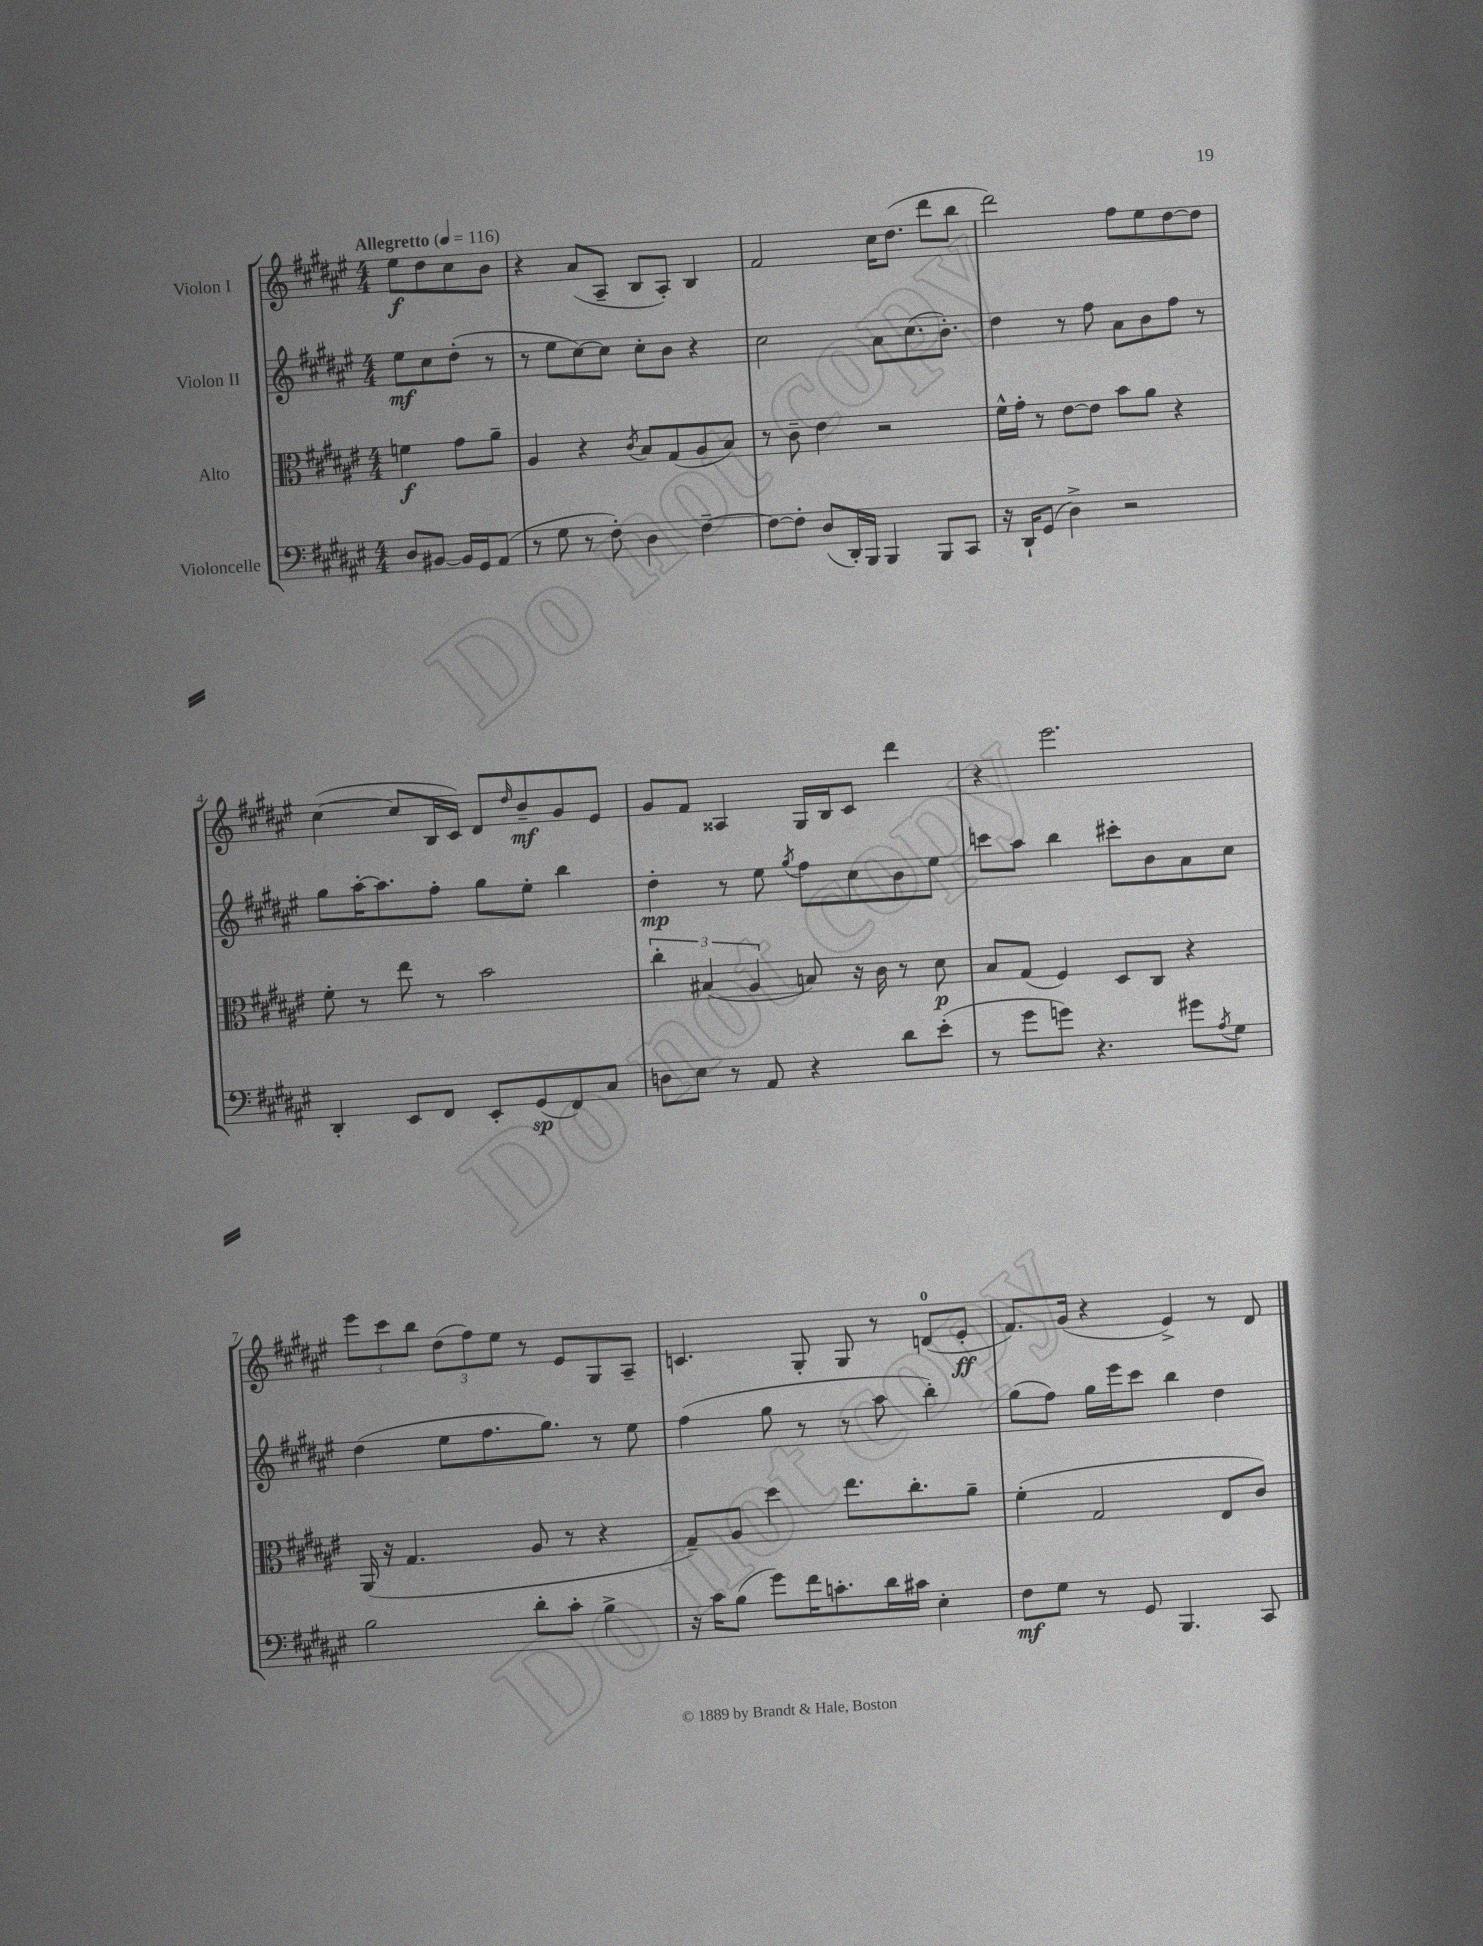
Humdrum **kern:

**kern	**kern	**kern	**kern
*staff4	*staff3	*staff2	*staff1
*clefF4	*clefC3	*clefG2	*clefG2
*k[f#c#g#d#a#e#]	*k[f#c#g#d#a#e#]	*k[f#c#g#d#a#e#]	*k[f#c#g#d#a#e#]
*M4/4	*M4/4	*M4/4	*M4/4
*MM116	*MM116	*MM116	*MM116
8D#	4f	8ee#	8ee#
[8BB#	.	8cc#	8dd#
16BB#]	8g#	(8dd#'	8cc#
16GG#	.	.	.
(8AA#	8a#~	8r	8b
=	=	=	=
8r	4A#	8r	4r
8G#	.	8ee#	.
8r	4r	[8cc#)	(8a#
8F#')	.	8cc#]	8A#~
.	8qc#	.	.
4D#	8B	8cc#'	8B
.	(8G#	8b	8A#')
[4F#~	8A#	4r	4B
.	8B)	.	.
=	=	=	=
8F#_	8r	2cc#	2f#
8F#']	8c#~	.	.
(8D#	4e#	.	.
16DD#')	.	.	.
16BBB	.	.	.
4BBB	2r	8a#	16cc#
.	.	.	(8.dd#
.	.	(8.cc#	.
8BBB	.	.	8ddd#
.	.	8.b')	.
8CC#	.	.	8bb
=	=	=	=
16r	16f#^^	4dd#	2ddd#)
16DD#`	16g#'	.	.
(8GG#	8r	.	.
4D#^)	[8e#	8r	.
.	8e#]	8ff#	.
2r	8b	8a#	8ff#
.	8a#	8b	8ee#
.	4r	8ff#	[8dd#
.	.	8r	8dd#]
=	=	=	=
4DD#'	8f#'	8gg#	([4cc#
.	8r	[16aa#'	.
.	.	8.aa#]	.
8EE#	8ee#	.	8cc#]
8FF#	8r	8ff#'	16B
.	.	.	16c#)
8EE#'	2b	8gg#	8d#
.	.	.	16qqdd#
(8GG#	.	8ee#'	8b~
8FF#)	.	4bb	8g#
8C#	.	.	8e#
=	=	=	=
8D	6cc#'	4dd#'	8g#
8E#	.	.	8f#
.	(6B#	.	.
8r	.	8r	4A##
.	6A#	.	.
8AA#	.	8ee#	.
.	.	8qgg#	.
4r	8B)	8ff#	16G#
.	.	.	16B
.	16r	8cc#	8c#
.	16c#	.	.
8d#	8r	8b	4ddd#
(8e#'	8d#	8ee#	.
=	=	=	=
8r	8B	8ccc	4r
8g#	(8G#	8aa#	.
8g)	4F#)	4bb	2.eee#
4.r	.	.	.
.	8D#	8ccc#'	.
.	8C#	8b	.
8g#	4r	8a#	.
8qA#	.	.	.
8G#	.	8cc#	.
=	=	=	=
2B	(16AA#	(4dd#	12eee#
.	16r	.	.
.	.	.	12ccc#
.	4.G#	.	.
.	.	.	12bb
.	.	8ee#	(12dd#
.	.	.	12ff#)
.	.	8.ff#	.
.	.	.	12ee#
8d#'	8A#	.	8r
.	.	8.gg#)	.
8c#'	8r	.	8e#
4B^	4r	8r	8G#
.	.	8ee#	8A#~
=	=	=	=
16r	8G#~)	(4ff#	4.c
16c#	.	.	.
(8B	8A#	.	.
8g#)	4dd#	8gg#	.
16f#	.	8r	8G#'
8.c'	.	.	.
.	8.ee#	8r	8G#
16d#	.	8aa#	8r
16c#	8.cc#'	.	.
4E#'	.	4bb')	(8d
.	8a#~	.	8e#'
=	=	=	=
8F#	(4f#'	(8gg#	8.f#)
8G#	.	8ff#)	.
.	.	.	(16g#
8r	2G#	16gg#	4r
.	.	16eee#	.
8GG#	.	8ccc#	.
4.BBB	.	4bb	4e#^)
.	8E#	4dd#	8r
8CC#	8c#)	.	8d#
==	==	==	==
*-	*-	*-	*-
